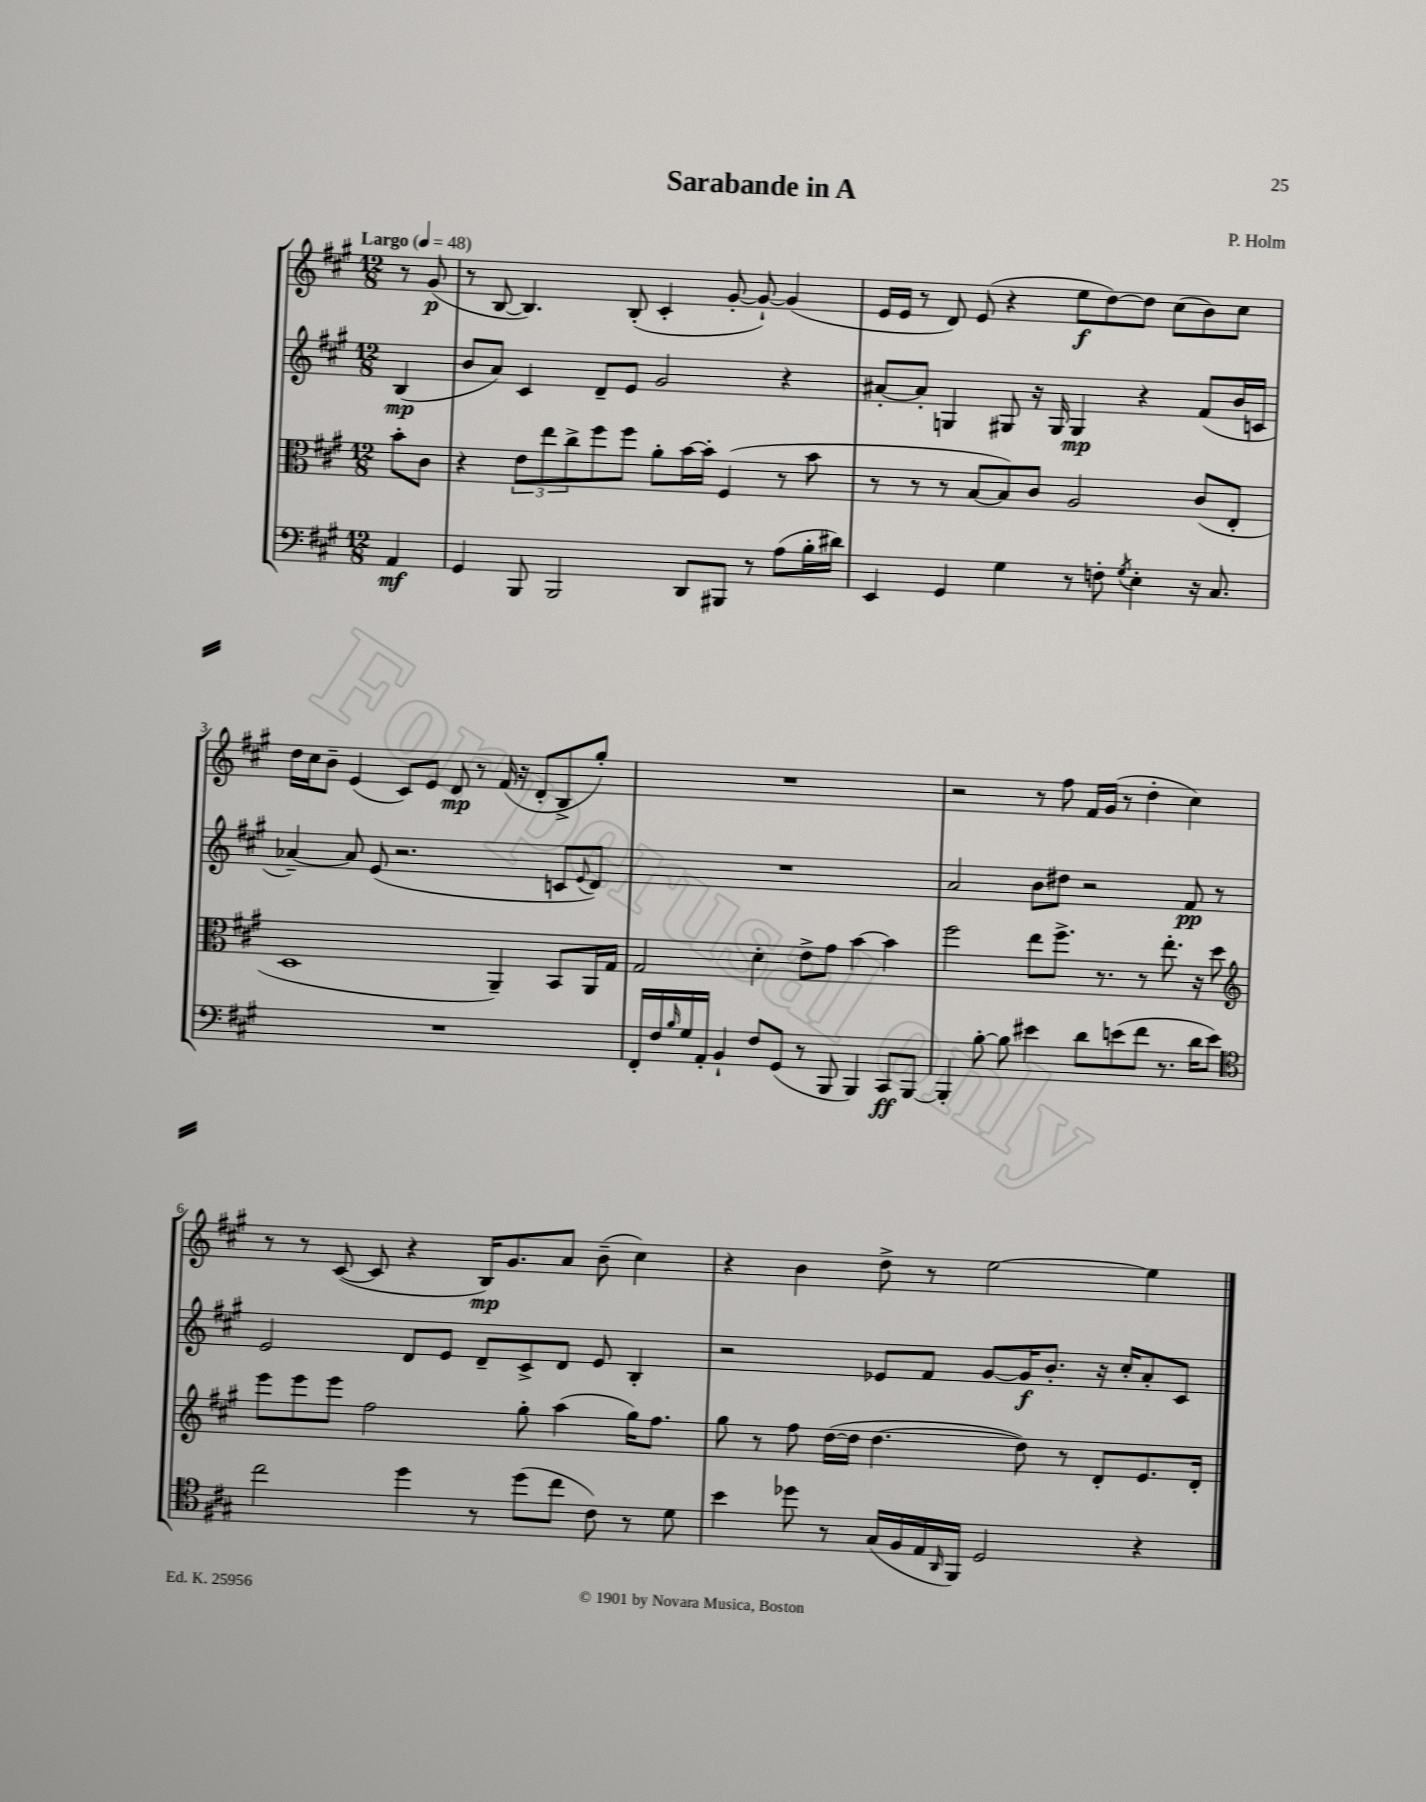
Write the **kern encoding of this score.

**kern	**dynam	**kern	**kern	**dynam	**kern	**dynam
*part4	*part4	*part3	*part2	*part2	*part1	*part1
*staff4	*staff4	*staff3	*staff2	*staff2	*staff1	*staff1
*clefF4	*	*clefC3	*clefG2	*	*clefG2	*
*k[f#c#g#]	*	*k[f#c#g#]	*k[f#c#g#]	*	*k[f#c#g#]	*
*M12/8	*	*M12/8	*M12/8	*	*M12/8	*
*MM48	*	*MM48	*MM48	*	*MM48	*
=	=	=	=	=	=	=
!	!	!	!	!	!LO:TX:a:B:t=Largo	!
4AA/	mf	8b'\L	(4B/	mp	8r	.
.	.	8c#\J	.	.	(8g#/	p
=1	=1	=1	=1	=1	=1	=1
4GG#/	.	4r	8b/L	.	8r	.
.	.	.	8a/J)	.	[8B/	.
8BBB/	.	12e\L	4c#/	.	4.B/])	.
.	.	12ee\	.	.	.	.
2BBB/	.	.	.	.	.	.
.	.	12cc#^\	.	.	.	.
.	.	8ff#\	8d~/L	.	.	.
.	.	8ff#\J	8e/J	.	(8B'/	.
.	.	8a'\L	2g#/	.	4c#'/	.
8DD/L	.	[16b\L	.	.	.	.
.	.	16b'\JJ]	.	.	.	.
8BBB#X/J	.	(4F#/	.	.	[8g#'/	.
8r	.	.	.	.	8g#`/_)	.
(8A\L	.	8r	4r	.	(4g#/]	.
16B'\L	.	8b\	.	.	.	.
16d#X\JJ)	.	.	.	.	.	.
=2	=2	=2	=2	=2	=2	=2
4EE/	.	8r	[8a#X'/L	.	16e/LL	.
.	.	.	.	.	16e/JJ	.
.	.	8r	8a#'/J]	.	8r	.
4GG#/	.	8r	4Gn/	.	8d/)	.
.	.	[8B/L	.	.	(8e/	.
4G#\	.	8B/])	8G#X/	.	4r	.
.	.	8c#/J	16r	.	.	.
.	.	.	16G#/	.	.	.
8r	.	2A/	4G#/	mp	8ee\L	f
8Fn'\	.	.	.	.	[8dd\)	.
8qG#/	.	.	.	.	.	.
4E'\	.	.	4r	.	8dd\J]	.
.	.	.	.	.	(8cc#\L	.
16r	.	(8c#/L	(8f#/L	.	8b\)	.
8.C#/	.	.	.	.	.	.
.	.	8E'/J	16b/L	.	8cc#\J	.
.	.	.	16cn/JJ	.	.	.
!!LO:LB:g=z
=3	=3	=3	=3	=3	=3	=3
1.r	.	1D	[4a-X~/)	.	16dd\LL	.
.	.	.	.	.	16cc#\J	.
.	.	.	.	.	8b~\J	.
.	.	.	8a-/]	.	(4e/	.
.	.	.	(8e/	.	.	.
.	.	.	2.r	.	8c#/L)	.
.	.	.	.	.	8e/J	.
.	.	.	.	.	8d/	mp
.	.	.	.	.	8r	.
.	.	4AA~/)	.	.	(16f#/	.
.	.	.	.	.	16r	.
.	.	.	.	.	8d'/L	.
.	.	8BB/L	8cn/L	.	8B^/	.
.	.	.	8qqe/	.	.	.
.	.	16AA/L	8d/J)	.	8gg#'/J)	.
.	.	16G#/JJ	.	.	.	.
=4	=4	=4	=4	=4	=4	=4
16FF#'/LL	.	2G#/	1.r	.	1.r	.
16F#/	.	.	.	.	.	.
16qqB/	.	.	.	.	.	.
16G#/	.	.	.	.	.	.
16AA'/JJ	.	.	.	.	.	.
4BB`/	.	.	.	.	.	.
8F#/L	.	4d'\	.	.	.	.
(8GG#/J	.	.	.	.	.	.
8r	.	8e^\L	.	.	.	.
8BBB/	.	8g#\J	.	.	.	.
4BBB/)	.	[4b\	.	.	.	.
8CC#/L	ff	4b\]	.	.	.	.
[8BBB/J	.	.	.	.	.	.
=5	=5	=5	=5	=5	=5	=5
4BBB'/]	.	2ff#\	2a/	.	2r	.
[8B'\	.	.	.	.	.	.
8B\]	.	.	.	.	.	.
4e#X\	.	8ee\L	8b\L	.	8r	.
.	.	8.ff#^\J	8dd#X\J	.	8ff#\	.
8d\L	.	.	2r	.	16f#/LL	.
.	.	8.r	.	.	(16g#/JJ	.
(8en\	.	.	.	.	8r	.
8f#\J	.	8r	.	.	4dd'\	.
8.r	.	8.ee'\	.	.	.	.
.	.	.	8f#/	pp	4cc#\)	.
16d\KL	.	16r	.	.	.	.
8e\J)	.	8dd\	8r	.	.	.
!!LO:LB:g=z
=6	=6	=6	=6	=6	=6	=6
*clefC4	*	*clefG2	*	*	*	*
2cc#\	.	8eee\L	2e/	.	8r	.
.	.	8eee\	.	.	8r	.
.	.	8eee\J	.	.	([8c#/	.
.	.	2ff#\	.	.	8c#/]	.
4dd\	.	.	8d/L	.	4r	.
.	.	.	8e/J	.	.	.
8r	.	.	8d~/L	.	16B/KL)	mp
.	.	.	.	.	8.g#/	.
(8dd\L	.	8gg#'\	8c#^/	.	.	.
8cc#\J	.	(4aa\	8d/J	.	8a/J	.
8c#\)	.	.	8e/	.	(8b~\	.
8r	.	16gg#\KL)	4B'/	.	4cc#\)	.
.	.	8.ff#\J	.	.	.	.
8d\	.	.	.	.	.	.
=7	=7	=7	=7	=7	=7	=7
4b\	.	8gg#\	2r	.	4r	.
.	.	8r	.	.	.	.
8dd-X\	.	8ff#\	.	.	4b\	.
8r	.	([16dd\LL	.	.	.	.
.	.	16dd\JJ]	.	.	.	.
(16G#/LL	.	[4.dd\	8e-X/L	.	8dd^\	.
16F#/	.	.	.	.	.	.
16E/	.	.	8f#/J	.	8r	.
16qqAA/	.	.	.	.	.	.
16FF#/JJ)	.	.	.	.	.	.
2D/	.	.	[8g#/L	.	[2ee\	.
.	.	8dd\])	16g#/K]	f	.	.
.	.	.	8.b'/J	.	.	.
.	.	8r	.	.	.	.
.	.	8d'/L	16r	.	.	.
.	.	.	16cc#'/KL	.	.	.
4r	.	8.e/	8a'/	.	4ee\]	.
.	.	.	8c#/J	.	.	.
.	.	16d'/Jk	.	.	.	.
==	==	==	==	==	==	==
*-	*-	*-	*-	*-	*-	*-
